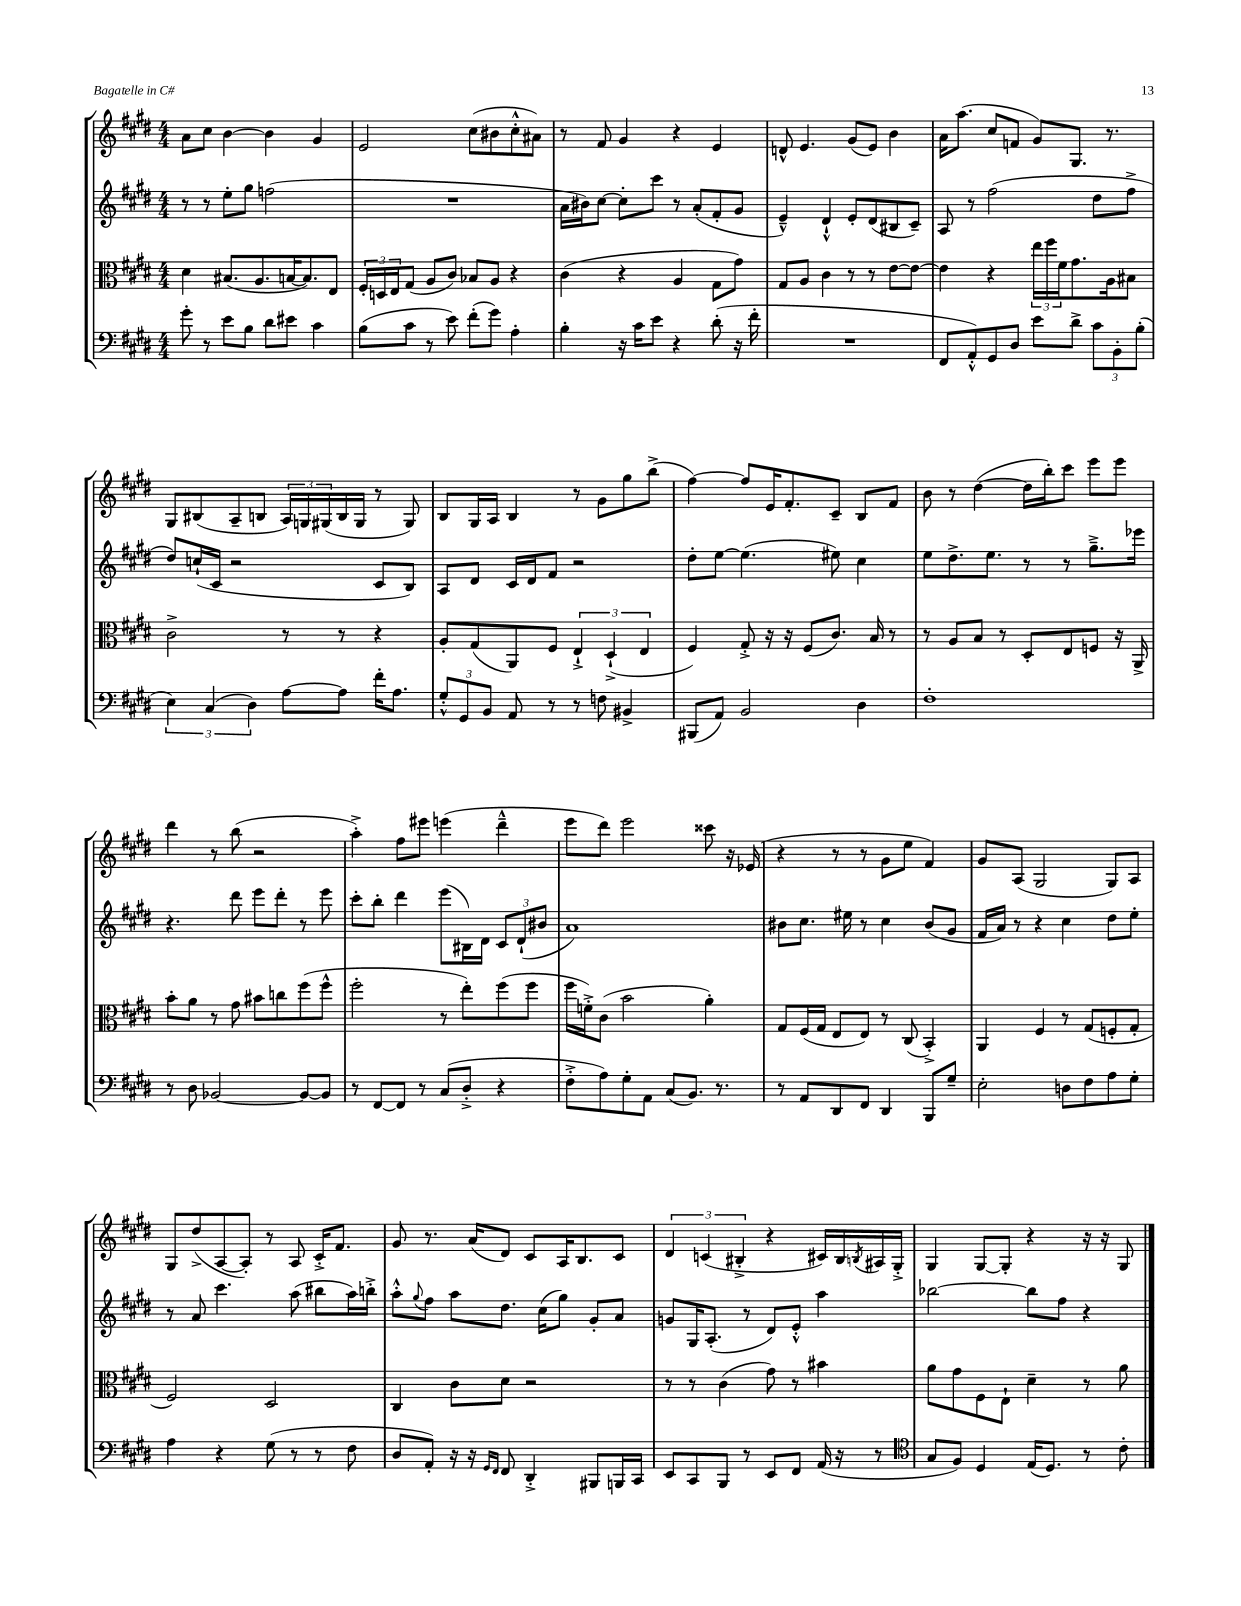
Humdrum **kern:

**kern	**kern	**kern	**kern
*staff4	*staff3	*staff2	*staff1
*clefF4	*clefC3	*clefG2	*clefG2
*k[f#c#g#d#]	*k[f#c#g#d#]	*k[f#c#g#d#]	*k[f#c#g#d#]
*M4/4	*M4/4	*M4/4	*M4/4
8g#'	4d#	8r	8a
8r	.	8r	8cc#
8e	(8.B#	8ee'	[4b
8B	.	8gg#	.
.	8.A	.	.
8d#	.	(2ff	4b]
8e#	[16B	.	.
.	8.B])	.	.
4c#	.	.	4g#
.	8E	.	.
=	=	=	=
(8B	24F#'	1r	2e
.	24D	.	.
.	24E	.	.
8c#	(8G#	.	.
8r	8A	.	.
8e)	8c#)	.	.
(8f#'	8B-	.	(8cc#
8g#)	8A	.	8b#
4A'	4r	.	8cc#'^^
.	.	.	8a#)
=	=	=	=
4B'	(4c#	16a	8r
.	.	16b#)	.
.	.	[8cc#	8f#
16r	4r	8cc#']	4g#
16c#	.	.	.
8e	.	8ccc#	.
4r	4A	8r	4r
.	.	(8a'	.
(8d#'	8G#	8f#'	4e
16r	8g#)	8g#	.
16f#'	.	.	.
=	=	=	=
1r	8G#	4e~^^)	8d^^
.	8A	.	4.e
.	4c#	4d#`^^	.
.	8r	8e'	(8g#
.	8r	(8d#	8e)
.	[8e	8B#	4b
.	8e_	8c#~)	.
=	=	=	=
8FF#	4e]	8A	16a
.	.	.	(8.aa
8AA'^^)	.	8r	.
8GG#	4r	(2ff#	8cc#
8D#	.	.	8f
8e	24ee	.	8g#)
.	24ff#	.	.
.	24f#	.	.
8d#^	8.g#	.	8.G#
12c#	.	8dd#	.
.	16A	.	8.r
12BB'	.	.	.
.	8B#	8ff#^	.
(12B'	.	.	.
=	=	=	=
6E)	2c#^	8dd#)	8G#
.	.	(16cc`	(8B#
(6C#	.	.	.
.	.	16c#	.
.	.	2r	8A~
6D#)	.	.	.
.	.	.	8B
[8A	8r	.	24A)
.	.	.	24G
.	.	.	(24G#
8A]	8r	.	16B
.	.	.	16G#
16f#'	4r	8c#	8r
8.A	.	.	.
.	.	8B)	8G#)
=	=	=	=
12G#'^^	8A'	8A	8B
12GG#	.	.	.
.	(8G#	8d#	16G#
12BB	.	.	.
.	.	.	16A
8AA	8AA)	16c#	4B
.	.	16d#	.
8r	8F#	8f#	.
8r	6E`^	2r	8r
8F	.	.	8g#
.	(6D#`^	.	.
4BB#^	.	.	8gg#
.	6E	.	.
.	.	.	(8bb^
=	=	=	=
(8BBB#	4F#)	8dd#'	[4ff#)
8AA)	.	[8ee	.
2BB	8G#'^	(4.ee]	8ff#]
.	16r	.	16e
.	16r	.	8.f#'
.	(8F#	.	.
.	8.c#)	8ee#)	8c#~
4D#	.	4cc#	8B
.	16B	.	.
.	8r	.	8f#
=	=	=	=
1F#'	8r	8ee	8b
.	8A	8.dd#^	8r
.	8B	.	([4dd#
.	.	8.ee	.
.	8r	.	.
.	8D#'	8r	16dd#]
.	.	.	16bb')
.	8E	8r	8ccc#
.	8F	8.gg#~^	8eee
.	16r	.	8eee
.	16AA^	16eee-	.
=	=	=	=
8r	8b'	4.r	4ddd#
8D#	8a	.	.
[2BB-	8r	.	8r
.	8g#	8ddd#	(8bb
.	8b#	8eee	2r
.	8cc	8ddd#'	.
8BB-_	(8ff#	8r	.
8BB-]	8ff#^^	8eee	.
=	=	=	=
8r	2ff#'	8ccc#'	4aa'^)
[8FF#	.	8bb'	.
8FF#]	.	4ddd#	8ff#
8r	.	.	8eee#
(8C#	8r	(8eee	(4eee
8D#'^	8ee')	16B#)	.
.	.	16d#	.
4r	(8ff#	12c#	4ddd#~^^
.	.	(12d#`	.
.	8ff#	.	.
.	.	12b#	.
=	=	=	=
8F#'^	16ff#	1a)	8eee
.	16f'^)	.	.
8A)	(8c#	.	8ddd#)
8G#'	2b	.	2eee
8AA	.	.	.
(8C#	.	.	.
8.BB)	.	.	.
.	4a')	.	8ccc##
8.r	.	.	.
.	.	.	16r
.	.	.	(16e-
=	=	=	=
8r	8G#	8b#	4r
8AA	(16F#	8.cc#	.
.	16G#	.	.
8DD#	8E	.	8r
.	.	16ee#	.
8FF#	8E)	8r	8r
4DD#	8r	4cc#	8g#
.	(8C#	.	8ee
8BBB	4BB'^)	(8b#	4f#)
8G#~	.	8g#	.
=	=	=	=
2E'	4AA	16f#	8g#
.	.	16a)	.
.	.	8r	(8A
.	4F#	4r	2G#
8D	8r	4cc#	.
8F#	(8G#	.	.
8A	8F'	8dd#	8G#)
8G#'	8G#'	8ee'	8A
=	=	=	=
4A	2F#)	8r	8G#
.	.	8a	(8dd#^
4r	.	4.ccc#	[8A
.	.	.	8A'])
(8G#	2D#	.	8r
8r	.	(8aa	8A
8r	.	8bb#	16c#'^
.	.	.	8.f#
8F#	.	16aa)	.
.	.	16bb'^	.
=	=	=	=
8D#	4C#	8aa'^^	8g#
.	.	8qqgg#	.
8AA')	.	8ff#	8.r
16r	8c#	8aa	.
16r	.	.	(16a
16qqGG#	.	.	.
16qqFF#	.	.	.
8FF#	8d#	8.dd#	8d#)
4DD#'^	2r	.	8c#
.	.	(16cc#	.
.	.	8gg#)	16A
.	.	.	8.B
8BBB#	.	8g#'	.
16BBB	.	8a	8c#
16CC#	.	.	.
=	=	=	=
8EE	8r	8g	6d#
8CC#	8r	16G#	.
.	.	.	(6c
.	.	(8.A'	.
8BBB	(4c#	.	.
.	.	.	6B#'^
8r	.	8r	.
8EE	8g#)	8d#)	4r
8FF#	8r	8e'^^	.
(16AA	4b#	4aa	16c#)
16r	.	.	16B#
.	.	.	8qB
8r	.	.	16A#
.	.	.	16G#'^
=	=	=	=
*clefC4	*	*	*
8G#	8a	[2bb-	4G#
8F#)	8g#	.	.
4D#	8F#	.	[8G#
.	8E`	.	8G#']
(16E	4d#~	8bb-]	4r
8.D#)	.	.	.
.	.	8ff#	.
8r	8r	4r	16r
.	.	.	16r
8c#'	8a	.	8G#
==	==	==	==
*-	*-	*-	*-
